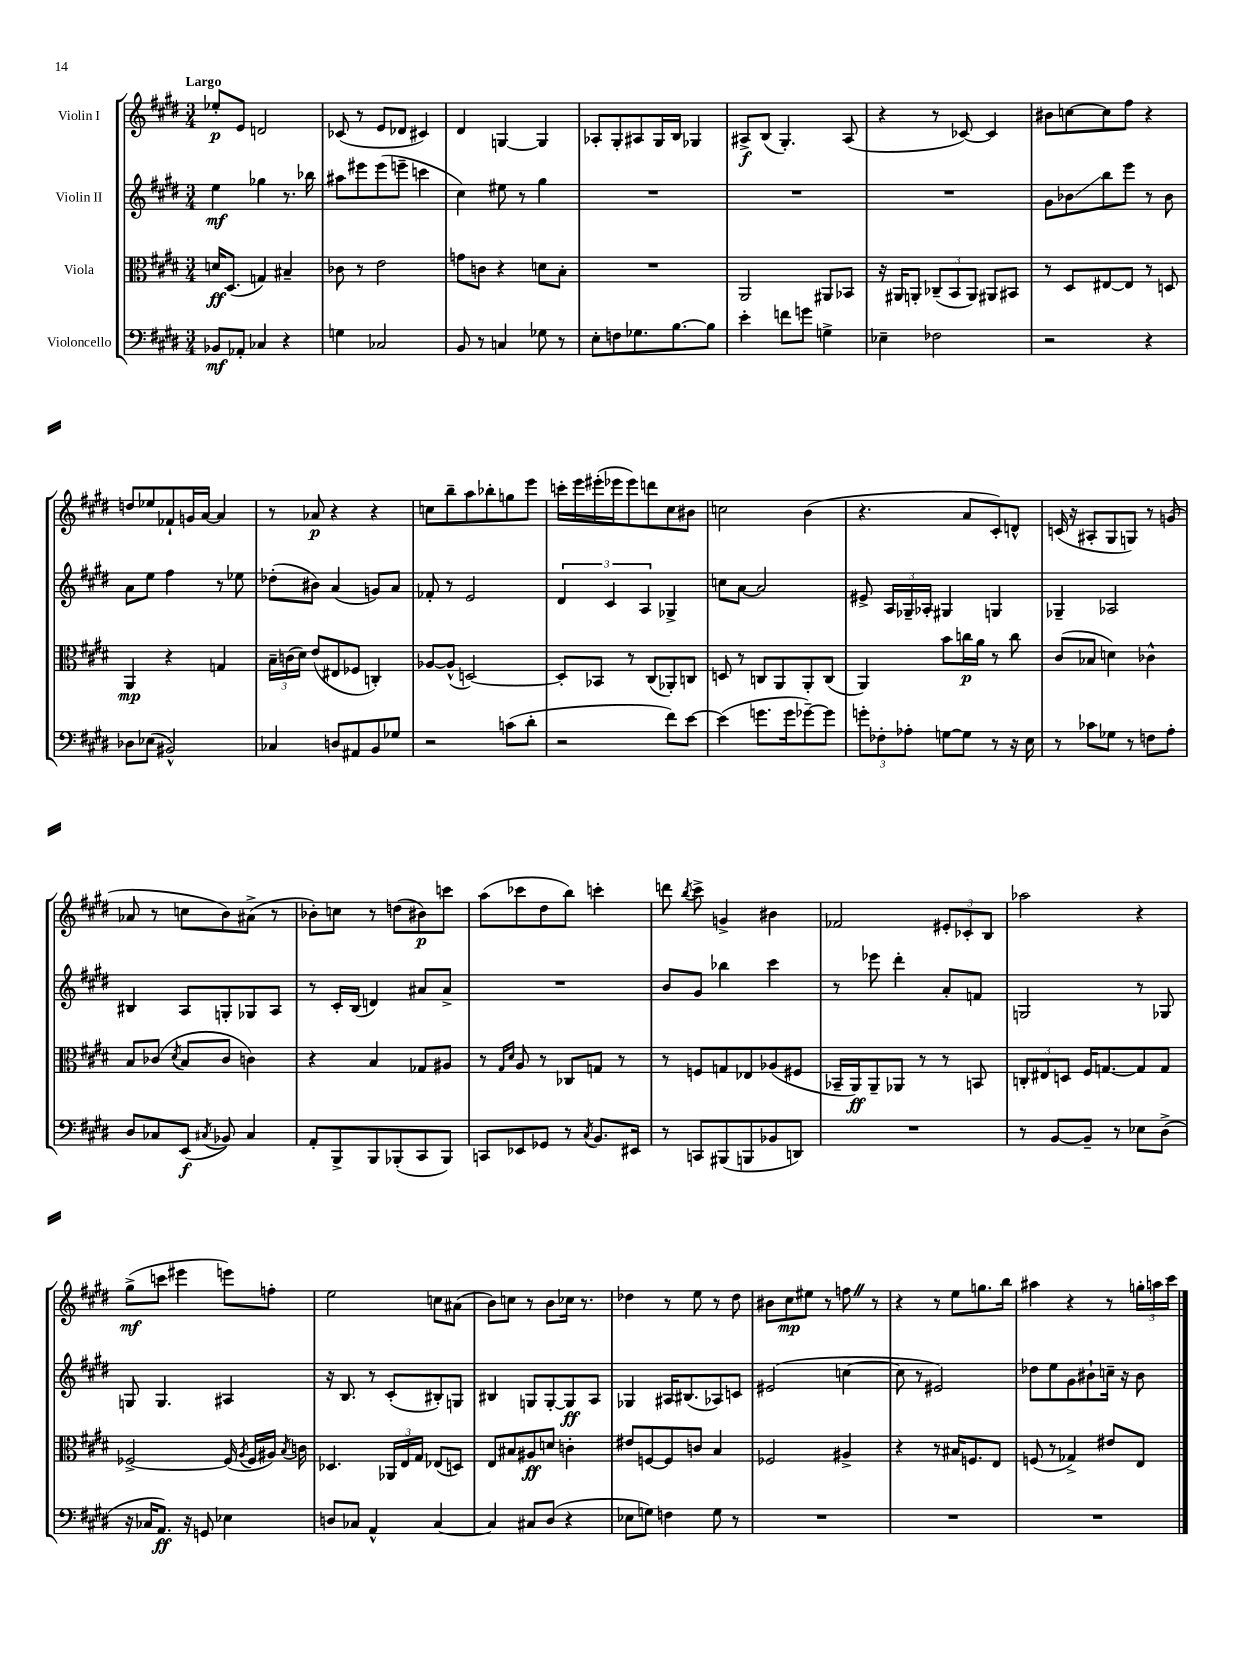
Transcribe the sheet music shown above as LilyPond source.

<<
\new StaffGroup <<
\new Staff = "s0" \with { instrumentName = "Violin I" } {
    \clef treble \key e \major \numericTimeSignature \time 3/4 \tempo "Largo"
    \autoBeamOff ees''8[-.\p e'8] d'2 |
    ces'8( r8 e'8[ des'8] cis'4) |
    dis'4 g4~ g4 |
    aes8[-. gis8-. ais8 gis16 b16] ges4 |
    ais8[->\f b8]( gis4.-.) ais8( |
    r4 r8 ces'8~) ces'4 |
    bis'8[ c''8~ c''8 fis''8] r4 |
    d''8[ ees''8 fes'8-! g'16 a'16]~ a'4 |
    r8 aes'8\p r4 r4 |
    c''8[ b''8-- a''8 bes''8-. g''8 e'''8] |
    c'''16[-. e'''16 eis'''16-.( ees'''16 ees'''8) d'''8 cis''8 bis'8] |
    c''2 b'4( |
    r4. a'8[ cis'8-.) d'8]-^ |
    c'16( r16 ais8[-. gis8 g8]) r8 g'8( |
    aes'8 r8 c''8[ b'8) ais'8]->( r8 |
    bes'8[-.) c''8] r8 d''8[( bis'8\p) c'''8] |
    a''8[( ces'''8 dis''8 b''8]) c'''4-. |
    d'''8 \acciaccatura { b''8 } cis'''8-> g'4-> bis'4 |
    fes'2 \tuplet 3/2 { eis'8[-. ces'8-. b8] } |
    aes''2 r4 |
    gis''8[->\mf( c'''8] eis'''4 e'''8[) f''8]-. |
    e''2 c''8[ ais'8]( |
    b'8[) c''8] r8 b'8[ ces''16] r8. |
    des''4 r8 e''8 r8 des''8 |
    bis'8[ cis''8\mp eis''8] r8 f''8 \once \override BreathingSign.text = \markup { \musicglyph "scripts.caesura.straight" } \breathe r8 |
    r4 r8 e''8[ g''8. b''16] |
    ais''4 r4 r8 \tuplet 3/2 { g''16[-. a''16 cis'''16] } \bar "|." |
}
\new Staff = "s1" \with { instrumentName = "Violin II" } {
    \clef treble \key e \major \numericTimeSignature \time 3/4
    \autoBeamOff e''4\mf ges''4 r8. bes''16 |
    ais''8[ eis'''8 eis'''8( e'''8]-- c'''4 |
    cis''4) eis''8 r8 gis''4 |
    R2. |
    R2. |
    R2. |
    gis'8[ bes'8\glissando b''8 e'''8] r8 bes'8 |
    a'8[ e''8] fis''4 r8 ees''8 |
    des''8[-.( bis'8]) a'4( g'8[) a'8] |
    fes'8-. r8 e'2 |
    \tuplet 3/2 { dis'4 cis'4 a4 } ges4-> |
    c''8[ a'8]~ a'2 |
    eis'8-> \tuplet 3/2 { a16[ ges16-- aes16]-. } gis4 g4 |
    ges4-- aes2 |
    bis4 a8[ g8-. ges8 a8] |
    r8 cis'16[-. b16]( d'4) ais'8[ ais'8]-> |
    R2. |
    b'8[ gis'8] bes''4 cis'''4 |
    r8 ees'''8 dis'''4-. a'8[-. f'8] |
    g2 r8 ges8 |
    g8 g4. ais4 |
    r16 b8. r8 cis'8[-.( bis8-.) g8] |
    bis4 g8[ g8~-. g8\ff a8] |
    ges4 ais16[ bis8.( aes8) c'8] |
    eis'2( c''4~ |
    c''8 r8 eis'2) |
    des''8[ e''8 gis'8 bis'8-! c''16]-- r16 bis'8 \bar "|." |
}
\new Staff = "s2" \with { instrumentName = "Viola" } {
    \clef alto \key e \major \numericTimeSignature \time 3/4
    \autoBeamOff d'16[\ff dis8.]( g4) bis4-- |
    ces'8 r8 e'2 |
    g'8[ c'8] r4 d'8[ b8]-. |
    R2. |
    a,2 ais,8[ bes,8] |
    r16 ais,16[ a,8]-. \tuplet 3/2 { ces8[--( b,8 a,8]) } ais,8[ bis,8] |
    r8 dis8[ eis8~ eis8] r8 d8 |
    a,4\mp r4 g4 |
    \tuplet 3/2 { b16[-- c'16( dis'16]) } e'8[( eis8 fes8] c4-.) |
    aes8[~ aes8]-^( d2~) |
    d8[-. bes,8] r8 cis8[( aes,8-.) c8] |
    d8 r8 c8[ a,8 a,8-. c8]( |
    a,4) b'8[ c''16\p a'16] r8 c''8 |
    cis'8[( bes8] d'4) ces'4-^ |
    b8[ ces'8]( \acciaccatura { dis'8 } b8[ ces'8] c'4) |
    r4 b4 ges8[ ais8] |
    r8 \grace { gis16[ dis'16] } a8 r8 ces8[ g8] r8 |
    r8 f8[ g8 ees8 aes8( fis8] |
    bes,16[-- a,16\ff) a,8-- aes,8] r8 r8 b,8 |
    \tuplet 3/2 { c8[-. eis8 d8] } fis16[ g8.~ g8 g8] |
    fes2~-> fes16( \acciaccatura { a8 } fes16[ ais16]) \acciaccatura { b8 } c'16 |
    des4. \tuplet 3/2 { aes,16[ e16 gis16] } ees8[( d8]) |
    e8[ bis8 ais8\ff d'8] c'4-. |
    eis'8[ f8~ f8 c'8] b4 |
    fes2 ais4-> |
    r4 r8 bis16[ f8. e8] |
    f8( r8 ges4->) eis'8[ e8] \bar "|." |
}
\new Staff = "s3" \with { instrumentName = "Violoncello" } {
    \clef bass \key e \major \numericTimeSignature \time 3/4
    \autoBeamOff bes,8[\mf aes,8]-. ces4 r4 |
    g4 ces2 |
    b,8 r8 c4 ges8 r8 |
    e8[-. f8 ges8. b8.~ b8] |
    e'4-. f'8[ g'8] g4-> |
    ees4-- fes2 |
    r2 r4 |
    des8[ ees8]( bis,2-^) |
    ces4 d8[ ais,8 b,8 ges8] |
    r2 c'8[( dis'8]-. |
    r2 fis'8[) e'8]~ |
    e'4( g'8.[ g'16 ges'8~--) ges'8] |
    \tuplet 3/2 { g'8[-. fes8-. aes8]-. } g8[~ g8] r8 r16 e16 |
    r8 ces'8[ ges8] r8 f8[ a8]-. |
    dis8[ ces8 e,8]\f( \acciaccatura { cis8 } bes,8) cis4 |
    a,8[-. b,,8-> b,,8 bes,,8-.( cis,8 bes,,8]) |
    c,8[ ees,8 ges,8] r8 \acciaccatura { cis8 } b,8.[ eis,16] |
    r8 c,8[ bis,,8( b,,8 bes,8 d,8]) |
    R2. |
    r8 b,8[~ b,8]-- r8 ees8[ dis8]->( |
    r16 ces16[ a,8.]\ff) r16 g,8 ees4 |
    d8[ ces8] a,4-^ ces4~ |
    ces4 cis8[ dis8]( r4 |
    ees8[ g8]) f4 g8 r8 |
    R2. |
    R2. |
    R2. \bar "|." |
}
>>
>>
\layout { \context { \Score \remove "Bar_number_engraver" } }
